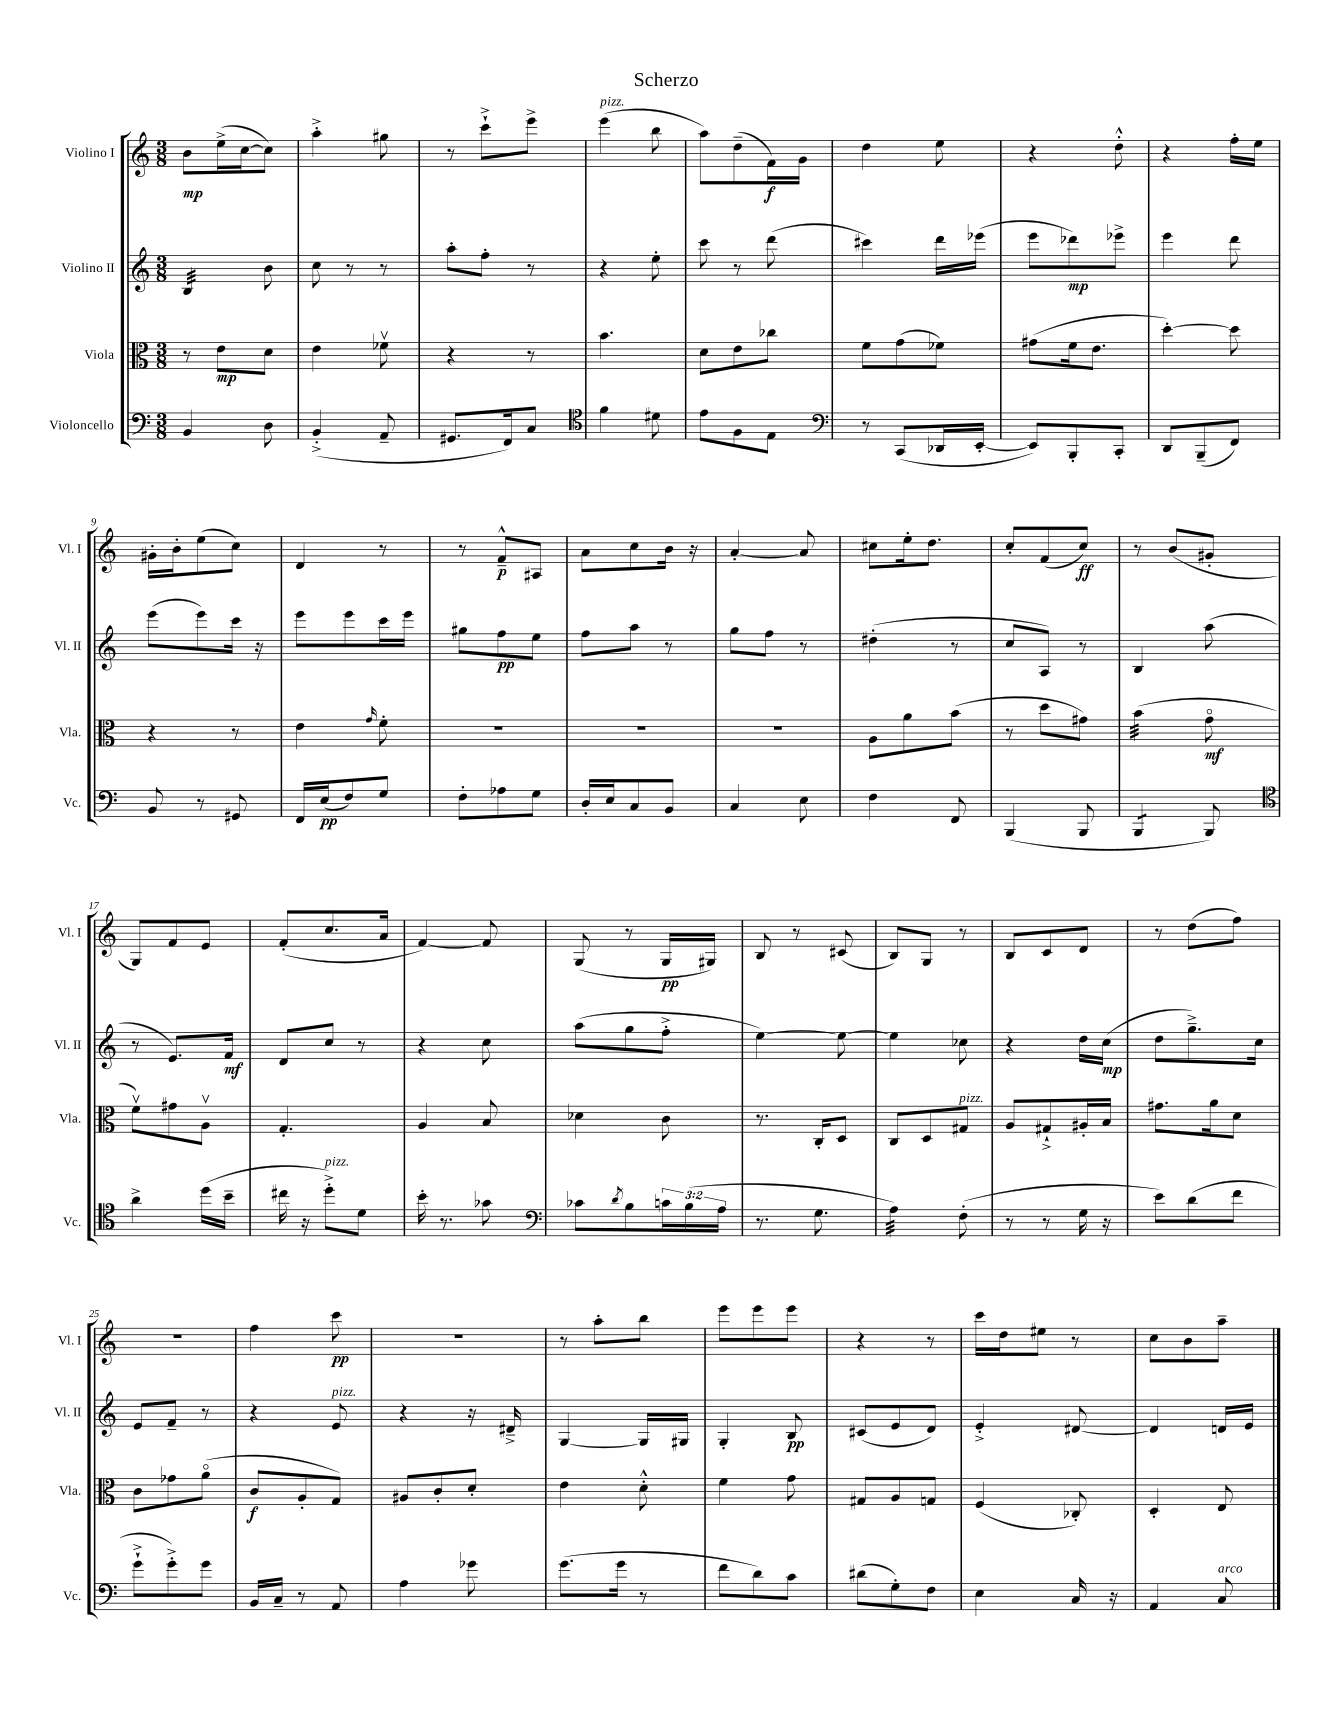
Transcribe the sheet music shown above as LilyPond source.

\header { title = "Scherzo" }
<<
\new StaffGroup <<
\new Staff = "s0" \with { instrumentName = "Violino I" shortInstrumentName = "Vl. I" } {
    \clef treble \key c \major \numericTimeSignature \time 3/8
    b'8\mp e''16->( c''16~ c''8) |
    a''4-.-> gis''8 |
    r8 c'''8-!-> e'''8-> |
    e'''4^\markup { \italic "pizz." }( b''8 |
    a''8) d''8--( f'16\f) g'16 |
    d''4 e''8 |
    r4 d''8-.-^ |
    r4 f''16-. e''16 |
    gis'16-. b'16-. e''8( c''8) |
    d'4 r8 |
    r8 f'8---^\p ais8 |
    a'8 c''8 b'16 r16 |
    a'4~-. a'8 |
    cis''8 e''16-. d''8. |
    c''8-. f'8( c''8\ff) |
    r8 b'8( gis'8-. |
    g8) f'8 e'8 |
    f'8-.( c''8. a'16 |
    f'4~) f'8 |
    g8( r8 g16\pp gis16) |
    b8 r8 cis'8( |
    b8) g8 r8 |
    b8 c'8 d'8 |
    r8 d''8( f''8) |
    R4. |
    f''4 c'''8\pp |
    R4. |
    r8 a''8-. b''8 |
    e'''8 e'''8 e'''8 |
    r4 r8 |
    c'''16 d''16 eis''8 r8 |
    c''8 b'8 a''8-- \bar "|." |
}
\new Staff = "s1" \with { instrumentName = "Violino II" shortInstrumentName = "Vl. II" } {
    \clef treble \key c \major \numericTimeSignature \time 3/8
    b4:32 b'8 |
    c''8 r8 r8 |
    a''8-. f''8-. r8 |
    r4 e''8-. |
    c'''8 r8 d'''8( |
    cis'''4) d'''16 ees'''16( |
    e'''8 des'''8\mp) ees'''8-> |
    e'''4 d'''8 |
    e'''8( e'''8) c'''16 r16 |
    e'''8 e'''8 c'''16 e'''16 |
    gis''8 f''8\pp e''8 |
    f''8 a''8 r8 |
    g''8 f''8 r8 |
    dis''4-.( r8 |
    c''8 a8) r8 |
    b4 a''8( |
    r8 e'8.) f'16\mf |
    d'8 c''8 r8 |
    r4 c''8 |
    a''8( g''8 f''8-.-> |
    e''4~) e''8~ |
    e''4 ces''8 |
    r4 d''16 c''16\mp( |
    d''8 g''8.--->) c''16 |
    e'8 f'8-- r8 |
    r4 e'8^\markup { \italic "pizz." } |
    r4 r16 dis'16---> |
    g4~ g16 gis16 |
    g4-. b8\pp |
    cis'8( e'8 d'8) |
    e'4-.-> dis'8~ |
    dis'4 d'16 e'16 \bar "|." |
}
\new Staff = "s2" \with { instrumentName = "Viola" shortInstrumentName = "Vla." } {
    \clef alto \key c \major \numericTimeSignature \time 3/8
    r8 e'8\mp d'8 |
    e'4 fes'8\upbow |
    r4 r8 |
    b'4. |
    d'8 e'8 ces''8 |
    f'8 g'8( fes'8) |
    gis'8( f'16 e'8. |
    d''4~-.) d''8 |
    r4 r8 |
    e'4 \grace { g'16 } f'8-. |
    R4. |
    R4. |
    R4. |
    a8 a'8 b'8( |
    r8 d''8 gis'8) |
    b'4:32( g'8\flageolet\mf |
    f'8\upbow) gis'8 a8\upbow |
    g4.-. |
    a4 b8 |
    des'4 c'8 |
    r8. c16-. d8 |
    c8 d8 gis8^\markup { \italic "pizz." } |
    a8 gis8-!-> ais16-. b16 |
    gis'8. a'16 d'8 |
    c'8 ges'8 a'8\flageolet( |
    c'8\f a8-. g8) |
    ais8 c'8-. d'8-. |
    e'4 d'8-.-^ |
    f'4 g'8 |
    gis8 a8 g8 |
    f4( ces8-.) |
    d4-. e8 \bar "|." |
}
\new Staff = "s3" \with { instrumentName = "Violoncello" shortInstrumentName = "Vc." } {
    \clef bass \key c \major \numericTimeSignature \time 3/8 \override Staff.TupletNumber.text = #tuplet-number::calc-fraction-text
    b,4 d8 |
    b,4-.->( a,8-- |
    gis,8. f,16) c8 |
    \clef tenor f'4 dis'8 |
    e'8 f8 e8 |
    \clef bass r8 c,8( des,16 e,16~-. |
    e,8) b,,8-. c,8-. |
    d,8 b,,8--( f,8) |
    b,8 r8 gis,8 |
    f,16 e16\pp( f8) g8 |
    f8-. aes8 g8 |
    d16-. e16 c8 b,8 |
    c4 e8 |
    f4 f,8 |
    b,,4( b,,8 |
    b,,4:8 b,,8) |
    \clef tenor a'4-> d''16( b'16-- |
    cis''16 r16 d''8-.->^\markup { \italic "pizz." }) d'8 |
    b'16-. r8. ges'8 |
    \clef bass ces'8 \acciaccatura { d'8 } b8 \tuplet 3/2 { c'16 b16( a16 } |
    r8. g8. |
    a4:32) f8-.( |
    r8 r8 g16 r16 |
    e'8) d'8( f'8 |
    g'8-!-> g'8-.->) g'8 |
    b,16 c16-- r8 a,8 |
    a4 ges'8 |
    g'8.( g'16 r8 |
    f'8 d'8) c'8 |
    dis'8( g8-.) f8 |
    e4 c16 r16 |
    a,4 c8^\markup { \italic "arco" } \bar "|." |
}
>>
>>
